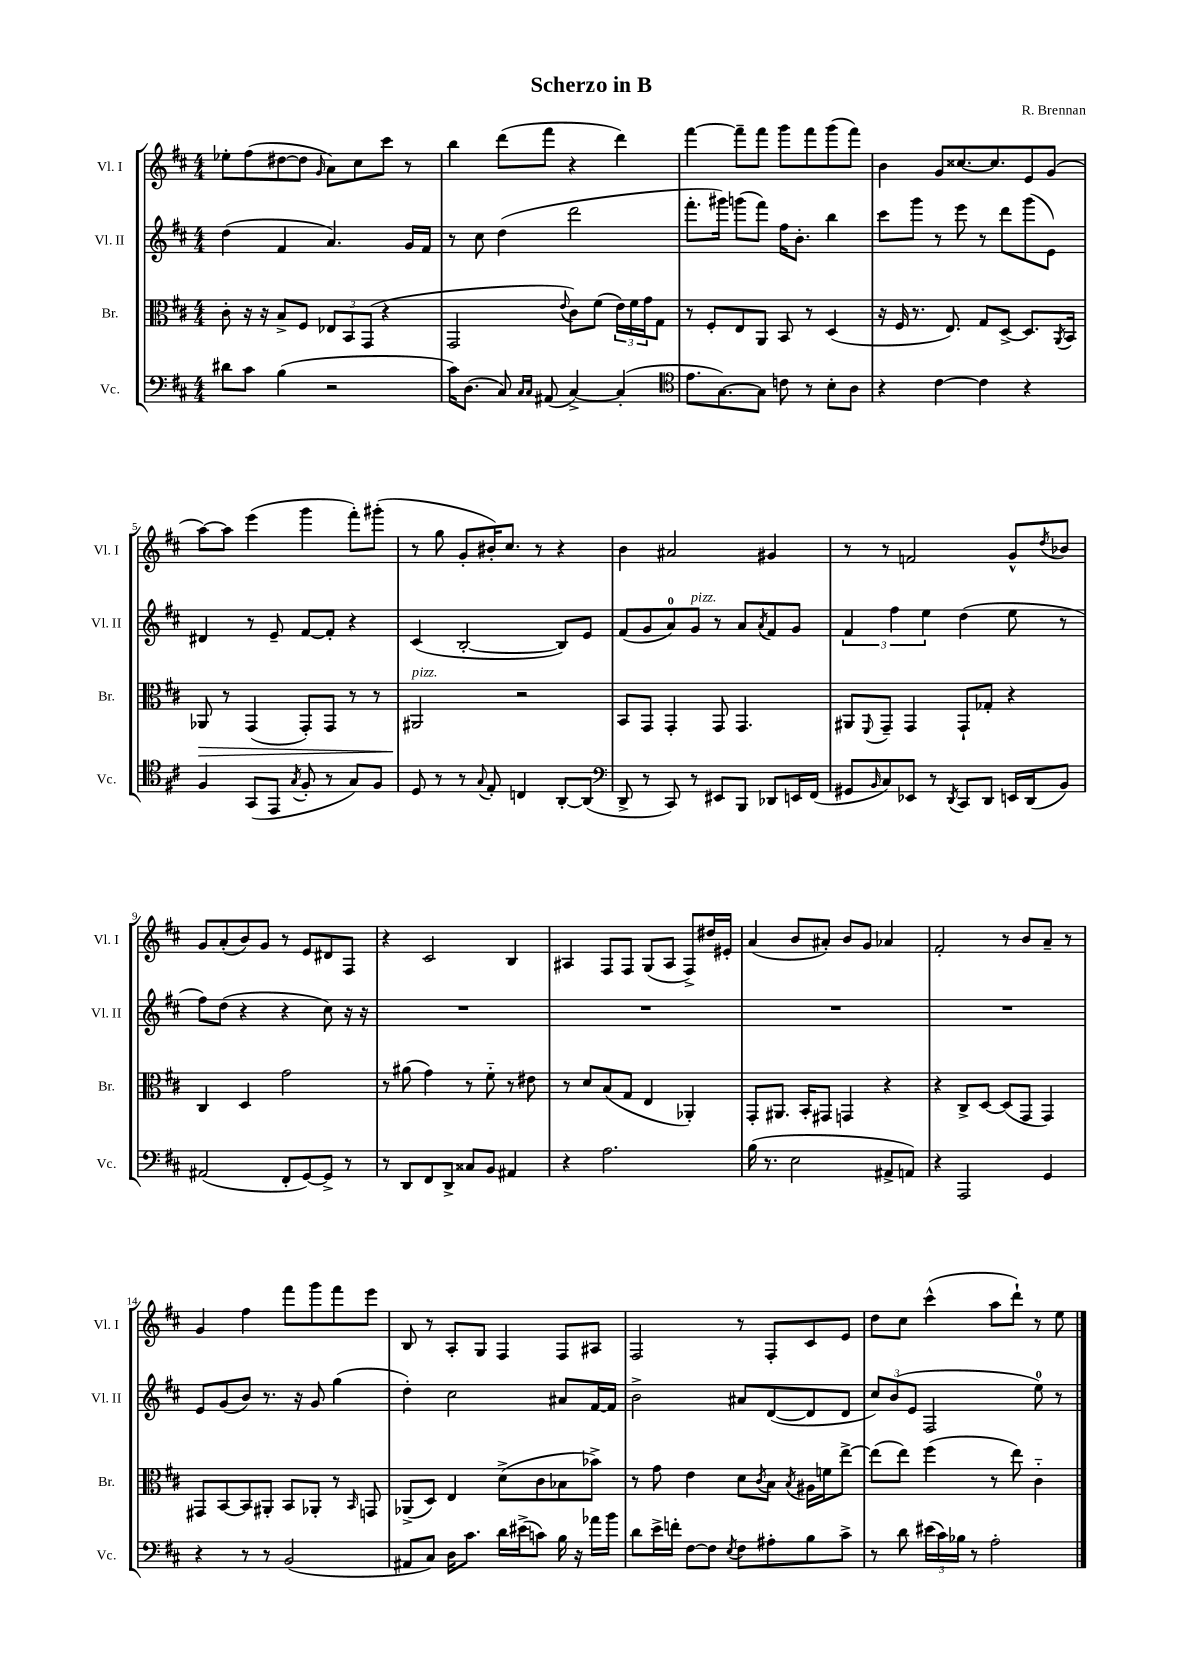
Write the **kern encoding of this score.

**kern	**kern	**kern	**kern
*staff4	*staff3	*staff2	*staff1
*clefF4	*clefC3	*clefG2	*clefG2
*k[f#c#]	*k[f#c#]	*k[f#c#]	*k[f#c#]
*M4/4	*M4/4	*M4/4	*M4/4
8d#\L	8c#'\	(4dd\	8ee-'\L
8c#\J	16r	.	(8ff#\
.	16r	.	.
(4B\	8B^/L	4f#/	[8dd#\
.	8F#/J	.	8dd#\]J
.	.	.	16qqg/
2r	12E-/L	4.a/)	8a\L)
.	12BB/	.	.
.	.	.	8cc#\
.	(12GG/J	.	.
.	4r	.	8ccc#\J
.	.	16g/LL	8r
.	.	16f#/JJ	.
=	=	=	=
16c#\LK)	2GG/	8r	4bb\
(8.D\J	.	.	.
.	.	8cc#\	.
8C#/)	.	(4dd\	(8ddd\L
16qqC#/LL	.	.	.
16qqC#/JJ	.	.	.
(8AA#/	.	.	8fff#\J
.	8qqe/	.	.
[4C#^/)	8c#\L)	2ddd\	4r
.	(8f#\J	.	.
(4C#'/]	24e\LL)	.	4ddd\)
.	24f#\	.	.
.	24g\J	.	.
.	8G\J	.	.
=	=	=	=
*clefC4	*	*	*
8.e\L	8r	8.fff#'\L	[4fff#\
.	8F#'/L	.	.
[8.G\)	.	16ggg#\Jk)	.
.	8E/	(8ggg\L	8fff#~\]L
8G\]J	8AA/J	8fff#\J)	8fff#\J
8c\	8BB/	16ff#\LK	8ggg\L
.	.	8.b'\J	.
8r	8r	.	8fff#\
8B'\L	(4D/	4bb\	(8ggg\
8A\J	.	.	8fff#\J)
=	=	=	=
4r	16r	8ccc#\L	4b\
.	16F#/	.	.
.	8.r	8ggg\J	.
[4c#\	.	8r	8g/L
.	8.E/)	.	.
.	.	8eee\	[8.cc##/
4c#\]	8G/L	8r	.
.	.	.	8.cc##/]
.	[8D^/J	8ddd\L	.
4r	8.D/]L	(8ggg\	8e/
.	.	8e\J)	(8g/J
.	8qAA/	.	.
.	16BB/Jk	.	.
=	=	=	=
4F#/	8AA-/	4d#/	[8aa\L)
.	8r	.	8aa\]J
(8GG/L	(4GG/	8r	(4eee\
8EE/J	.	8e~/	.
8qG/	.	.	.
8F#'/	8GG'/L)	[8f#/L	4ggg\
8r	8GG/J	8f#'/]J	.
8G/L)	8r	4r	8fff#'\L)
8F#/J	8r	.	(8ggg#'\J
=	=	=	=
8D/	2AA#/	(4c#/	8r
8r	.	.	8gg\
8r	.	[2B'/	8g'/L
8qqG/	.	.	.
8E'/	.	.	16b#'/K)
.	.	.	8.cc#/J
4C/	2r	.	.
.	.	.	8r
[8AA'/L	.	8B/]L)	4r
(8AA/]J	.	8e/J	.
=	=	=	=
*clefF4	*	*	*
8DD^/	8BB/L	(8f#/L	4b\
8r	8GG/J	8g/	.
8CC#/)	4GG'/	8a/)	2a#/
8r	.	8g/J	.
8EE#/L	8GG/	8r	.
8BBB/J	4.GG/	8a/L	.
.	.	8qa/	.
8DD-/L	.	8f#/	4g#/
16EE/L	.	8g/J	.
(16FF#/JJ	.	.	.
=	=	=	=
8GG#/L	8AA#/L	6f#/	8r
16qqBB/	8qqFF#/	.	.
8C#/)	8GG~/J	.	8r
.	.	6ff#\	.
8EE-/J	4GG/	.	2f/
.	.	6ee\	.
8r	.	.	.
8qDD/	.	.	.
8CC#/L	8GG`/L	(4dd\	.
8DD/J	8G-'/J	.	.
16EE/LL	4r	8ee\	8g^^/L
(16DD/J	.	.	.
.	.	.	8qdd/
8BB/J)	.	8r	8b-/J
=	=	=	=
(2AA#/	4C#/	8ff#\L)	8g/L
.	.	(8dd\J	(8a'/
.	4D/	4r	8b/)
.	.	.	8g/J
8FF#'/L	2g\	4r	8r
[8GG/)	.	.	8e/L
8GG^/]J	.	8cc#\)	8d#/
8r	.	16r	8F#/J
.	.	16r	.
=	=	=	=
8r	8r	1r	4r
8DD/L	(8a#\	.	.
8FF#/	4g\)	.	2c#/
8DD^/J	.	.	.
8C##/L	8r	.	.
8BB/J	8f#'~\	.	.
4AA#/	8r	.	4B/
.	8e#\	.	.
=	=	=	=
4r	8r	1r	4A#/
.	8d/L	.	.
2.A\	(8B/	.	8F#/L
.	8G/J	.	8F#/J
.	4E/	.	(8G/L
.	.	.	8A#/J
.	4AA-'/)	.	8F#^/L)
.	.	.	16dd#/L
.	.	.	16e#'/JJ
=	=	=	=
(16B\	8GG'/L	1r	(4a/
8.r	.	.	.
.	8.AA#/J	.	.
2E\	.	.	8b/L
.	16BB'/LK	.	.
.	8GG#/J	.	8a#'/J)
.	4GG/	.	8b/L
.	.	.	8g/J
8AA#^/L	4r	.	4a-/
8AA/J)	.	.	.
=	=	=	=
4r	4r	1r	2f#'/
2AAA/	8C#^/L	.	.
.	[8D/J	.	.
.	(8D/]L	.	8r
.	8GG/J	.	8b/L
4GG/	4GG/)	.	8a~/J
.	.	.	8r
=	=	=	=
4r	8GG#/L	8e/L	4g/
.	[8BB/	(8g/	.
8r	8BB/]	8b/J)	4ff#\
8r	8AA#'/J	8.r	.
(2BB/	8BB/L	.	8fff#\L
.	.	16r	.
.	8AA-'/J	8g/	8ggg\
.	8r	(4gg\	8fff#\
.	16qqBB/	.	.
.	8GG/	.	8eee\J
=	=	=	=
8AA#/L	(8AA-^/L	4dd'\)	8B/
8C#/J)	8D/J)	.	8r
16D\LK	4E/	2cc#\	8A'/L
8.c#\J	.	.	.
.	.	.	8G/J
16d\LL	(8d^\L	.	4F#/
(16e#^\J	.	.	.
8c\J)	8c#\	.	.
16B\	8B-\	8a#/L	8F#/L
16r	.	.	.
16a-\LL	8b-^\J)	[16f#/L	8A#/J
16b\JJ	.	16f#/]JJ	.
=	=	=	=
8d\L	8r	2b^\	2F#/
16e^\L	8g\	.	.
16f'\JJ	.	.	.
[8F#\L	4e\	.	.
8F#\]J	.	.	.
8qE/	.	.	.
8F#\L	8d\L	8a#/L	8r
.	8qc#/	.	.
8A#'\	8B\J	([8d/	8F#'/L
.	8qB/	.	.
8B\	16A#\LL	8d/]	8c#/
.	16f\J	.	.
8c#^\J	[8ee^\J	8d/J	8e/J
=	=	=	=
8r	(8ee\]L	12cc#/L)	8dd\L
.	.	(12b/	.
8d\	8ee\J)	.	8cc#\J
.	.	12e/J	.
(24e#\LL	(4ff#\	2F#/	(4ccc#^^\
24c#\)	.	.	.
24B-\JJ	.	.	.
8r	.	.	.
2A'\	8r	.	8aa\L
.	8ee\)	.	8ddd`\J)
.	4c#'~\	8ee\)	8r
.	.	8r	8ee\
==	==	==	==
*-	*-	*-	*-
